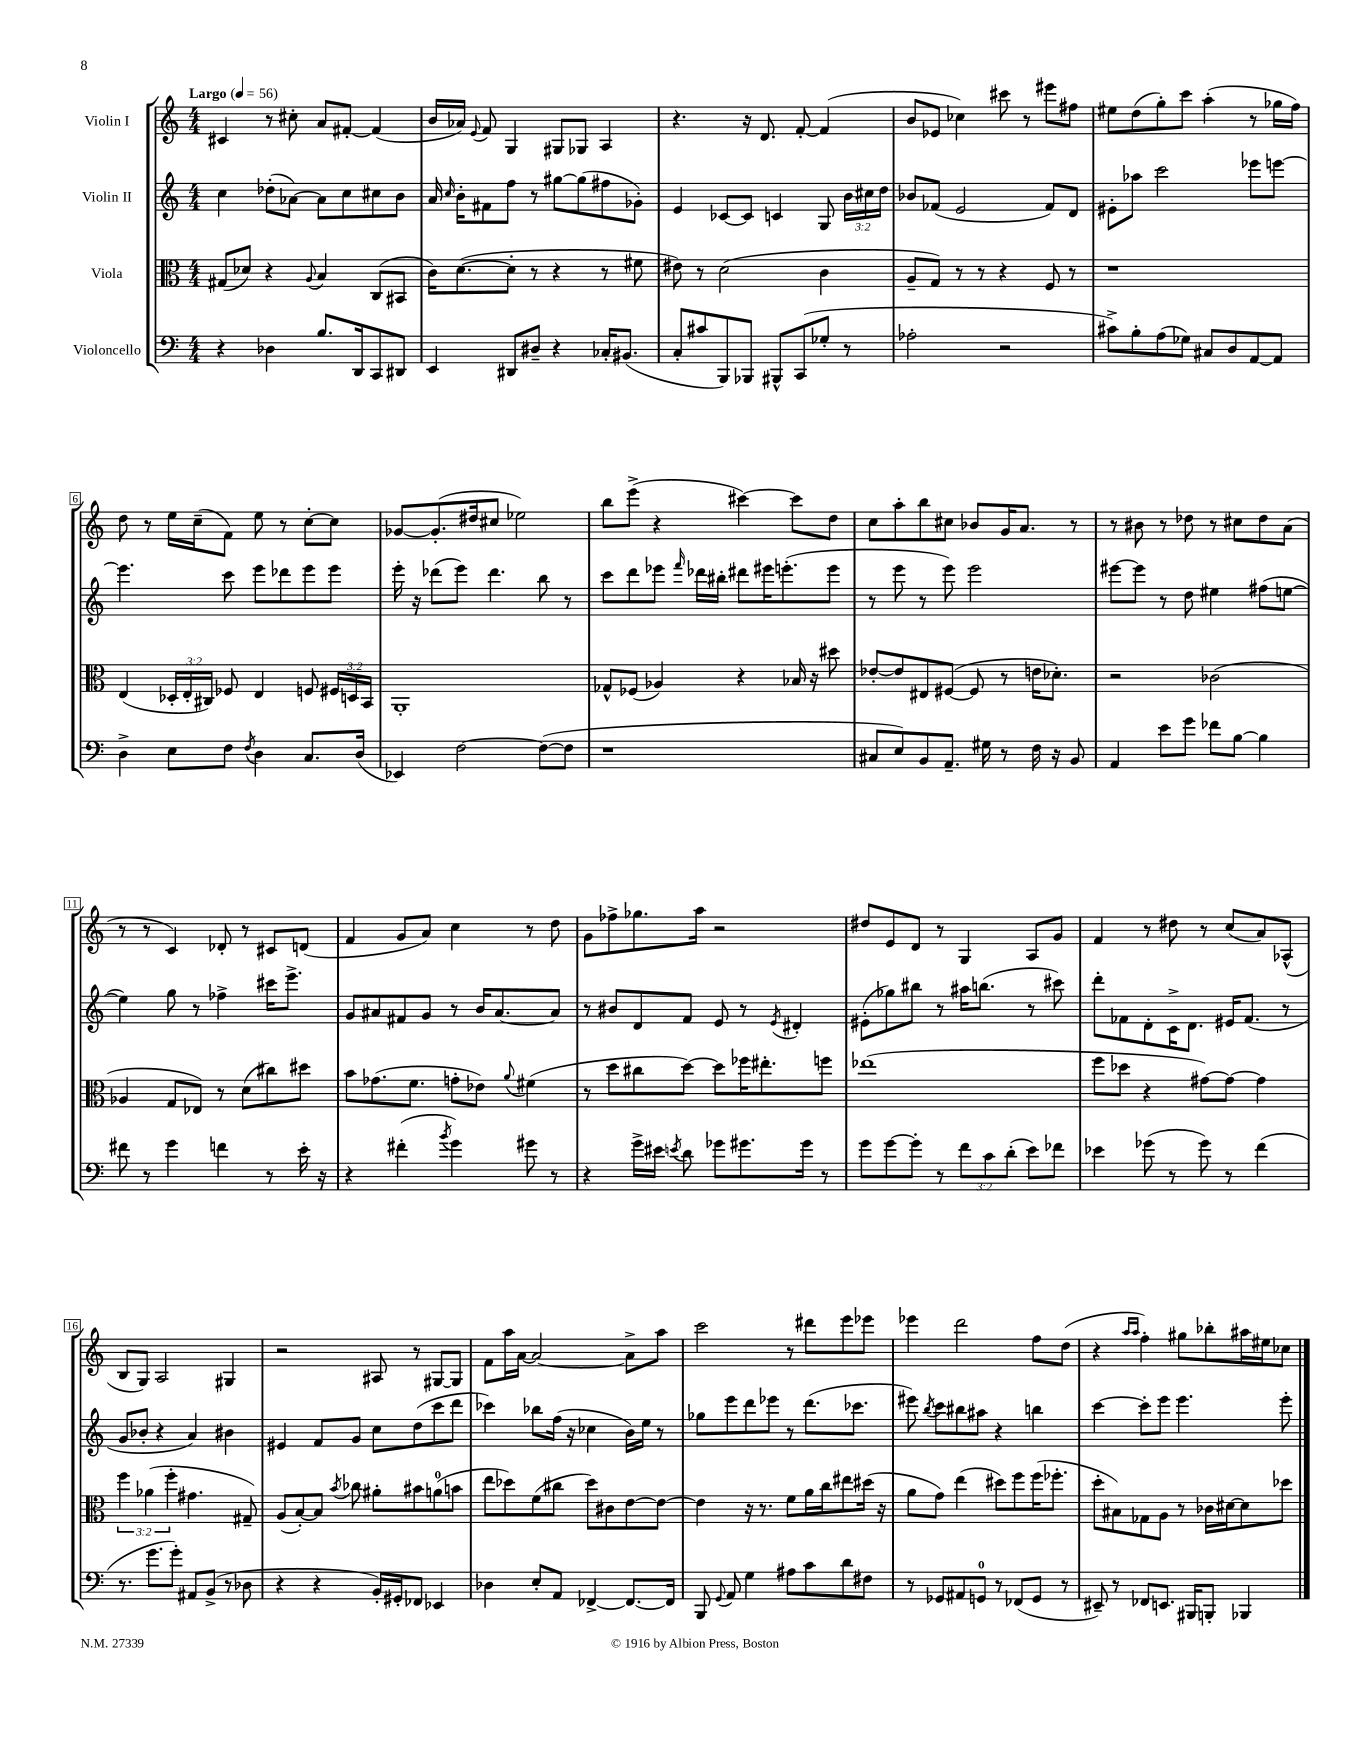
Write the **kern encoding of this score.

**kern	**kern	**kern	**kern
*part4	*part3	*part2	*part1
*staff4	*staff3	*staff2	*staff1
*I"Violoncello	*I"Viola	*I"Violin II	*I"Violin I
*clefF4	*clefC3	*clefG2	*clefG2
*k[]	*k[]	*k[]	*k[]
*M4/4	*M4/4	*M4/4	*M4/4
*MM56	*MM56	*MM56	*MM56
=1	=1	=1	=1
!	!	!	!LO:TX:a:B:t=Largo
4r	(8G#X/L	4cc\	4c#X/
.	8d-X/J)	.	.
4D-X\	4r	(8dd-X'\L	8r
.	.	[8a-X\J)	8cc#X'\
.	8qqA/	.	.
8.B/L	4B/	8a-\L]	8a/L
.	.	8cc\	[8f#X'/J
16DD/k	.	.	.
8CC/	(8C/L	8cc#X\	(4f#/]
8DD#X/J	8BB#X/J	8b\J	.
=2	=2	=2	=2
4EE/	16c\KL)	16a/	16b/LL
.	.	16qqcc/	.
.	([8.d\	16b'\KL	16a-X/JJ)
.	.	.	8qqe/
.	.	8f#X\	8f/
8DD#X/L	8d'\J]	8ff\J	4G/
8D#X~/J	8r	8r	.
4r	4r	[8gg#X\L	8G#X/L
.	.	(8gg#\]	8G-X/J
16C-X'/KL	8r	8ff#X\	4A/
(8.BB#X/J	.	.	.
.	8f#X\	8g-X'\J)	.
=3	=3	=3	=3
8C'/L	8e#X\)	4e/	4.r
8c#X/	8r	.	.
8BBB/)	(2d\	[8c-X/L	.
8BBB-X/J	.	8c-/J]	16r
.	.	.	8.d/
8BBB#X^^/L	.	4cn/	.
(8CC/	.	.	[8f'/
8G-X'/J	4c\	8G/	(4f/]
8r	.	24b\LL	.
.	.	24cc#X\	.
.	.	24dd\JJ	.
=4	=4	=4	=4
2A-X'\	8A~/L	8b-X/L	8b/L
.	8G/J)	(8f-X/J	8e-X/J
.	8r	2e/	4cc-X\)
.	8r	.	.
2r	4r	.	8ccc#X\
.	.	.	8r
.	8F/	8f-/L)	8eee#X\L
.	8r	8d/J	8ff#X\J
=5	=5	=5	=5
8c#X^\L)	1r	8e#X'\L	8ee#X\L
8B'\	.	8aa-X\J	(8dd\
(8A\	.	2ccc\	8gg'\)
8G-X\J)	.	.	8ccc\J
8C#X/L	.	.	(4aa'\
8D/	.	.	.
[8AA/	.	8eee-X\L	8r
8AA/J]	.	[8eeen\J	16gg-X\LL
.	.	.	16ff\JJ)
!!LO:LB:g=z
=6	=6	=6	=6
4D^\	(4E/	4.eee\]	8dd\
.	.	.	8r
8E\L	24D-X'/LL	.	16ee\LL
.	24E'/	.	.
.	.	.	(16cc~\J
.	24C#X/JJ)	.	.
8F\J	8F-X/	8ccc\	8f\J)
8qF/	.	.	.
4D\	4E/	8eee\L	8ee\
.	.	8ddd-X\	8r
8.C/L	8Fn/	8eee\	[8cc'\L
.	24F#X/LL	8eee\J	8cc\J]
.	24Dn/	.	.
(16D/Jk	.	.	.
.	24BB/JJ	.	.
=7	=7	=7	=7
4EE-X/)	1AA'	16eee'\	[8g-X/L
.	.	16r	.
.	.	(8ddd-X\L	(8.g-'/]
[2F\	.	8eee\J)	.
.	.	.	16dd#X/k
.	.	4.ddd-\	8cc#X/J
.	.	.	2ee-X\)
(8F\L_	.	8bb\	.
8F\J]	.	8r	.
=8	=8	=8	=8
1r	8G-X^^/L	8ccc\L	8bb\L
.	(8F-X/J	8ddd\	(8eee^\J
.	4A-X/)	8eee-X\J	4r
.	.	16qqfff/	.
.	.	16ddd-X\LL	.
.	.	16bb#X'\JJ	.
.	4r	8ddd#X\L	[4ccc#X\)
.	.	16eee#X\K	.
.	.	(8.eeen'\	.
.	16B-X/	.	8ccc#\L]
.	16r	.	.
.	8dd#X\	8eee\J	8dd\J
=9	=9	=9	=9
8C#X/L	[8e-X'/L	8r	8cc\L
8E/)	8e-/]	8eee\	8aa'\
8BB/	8E#X/	8r	8bb\
8.AA~/J	([8F#X/J	8eee\)	8cc#X\J
.	8F#/]	2eee\	8b-X/L
16G#X\	.	.	.
8r	8r	.	16g/K
.	.	.	8.a/J
16F\	16en\KL	.	.
16r	8.d-X'\J)	.	.
8BB/	.	.	8r
=10	=10	=10	=10
4AA/	2r	[8eee#X\L	8r
.	.	8eee#\J]	8b#X\
8e\L	.	8r	8r
8g\J	.	8dd\	8dd-X\
8f-X\L	(2c-X\	4ee#X\	8r
[8B\J	.	.	8cc#X\L
4B\]	.	(8ff#X\L	8dd-\
.	.	[8een\J	(8a\J
!!LO:LB:g=z
=11	=11	=11	=11
8f#X\	4A-X/	4ee\])	8r
8r	.	.	8r
4g\	8G/L	8gg\	4c/)
.	8E-X/J)	8r	.
4fn\	8r	4ff-X^\	8d-X'/
.	(8d\L	.	8r
8r	8cc#X\)	16ccc#X\KL	8c#X/L
.	.	8.eee^\J	.
16e'\	8dd#X\J	.	(8dn/J
16r	.	.	.
=12	=12	=12	=12
4r	8b\L	8g/L	4f/
.	(8.g-X\	8a#X/	.
(4f#X'\	.	8f#X/	8g/L
.	8.f\J	.	.
.	.	8g/J	8a/J)
8qb/	.	.	.
4g\)	8gn'\L	8r	4cc\
.	8e-X\J)	16b/KL	.
.	.	[8.a#/	.
.	8qqa/	.	.
8g#X\	(4f#X\	.	8r
8r	.	8a#/J]	8dd\
=13	=13	=13	=13
4r	8r	8r	8g\L
.	8dd\L	8b#X/L	8ff-X^\
16g^\LL	8cc#X\	8d/	8.gg-X\
16e#X\JJ	.	.	.
8qen/	.	.	.
8d\	[8dd\J)	8f/J	.
.	.	.	16aa\Jk
8g-X\L	8dd\L]	8e/	2r
8.g#X\	16ff-X\K	8r	.
.	8.ee#X'\	.	.
.	.	8qe/	.
.	.	4d#X'/	.
16g#\Jk	.	.	.
8r	8ffn\J	.	.
=14	=14	=14	=14
8g\L	(1ee-X	(8e#X'\L	8dd#X/L
[8g\	.	8gg-X\)	8e/
8g'\J]	.	8bb#X\J	8d/J
8r	.	8r	8r
12f\L	.	16aa#X\KL	4G/
.	.	(8.bbn\J	.
12c\	.	.	.
(12d'\J	.	.	.
8e\L)	.	8r	8A/L
8f-X\J	.	8ccc#X\)	8g/J
=15	=15	=15	=15
4e-X\	8ff\L	8ddd'\L	4f/
.	8dd-X\J	8f-X\	.
(8g-X\	4r	8d'\	8r
8r	.	16c^\K	8dd#X\
.	.	8.d\J	.
8g-\)	[8g#X\L)	.	8r
8r	8g#\J_	16e#X/KL	(8cc/L
.	.	(8.f-/J	.
(4f\	4g#\]	.	8a/)
.	.	8r	(8A-X^^/J
!!LO:LB:g=z
=16	=16	=16	=16
8.r	6ff\	8g/L	8B/L
.	.	8b-X'/J	8G/J)
.	(6a-X\	.	.
8.g\L	.	.	.
.	.	4r	2A/
.	6ff'\	.	.
8g'\J)	.	.	.
8AA#X/L	4.g#X\	4a/)	.
(8BB^/J	.	.	.
8r	.	4b#X\	4G#X/
8D-X\	8G#X~/)	.	.
=17	=17	=17	=17
4r	(8A/L	4e#X/	2r
.	[8B'/)	.	.
4r	8B/J]	8f/L	.
.	8qb/	.	.
.	8cc-X\	8g/J	.
16BB'/LL)	8a#X'\L	8cc\L	8A#X/
16GG#X'/J	.	.	.
8FF-X/J	8b#X\	(8dd\	8r
4EE-X/	(8an\	8ccc\	[8G#X/L
.	8bn\J	8ddd\J	8G#/J]
=18	=18	=18	=18
4D-X\	8ee\L	4ccc-X\)	8f\L
.	8dd-X\)	.	16aa\L
.	.	.	[16a\JJ
8E'/L	(8f\	8bb-X\L	2a/_
8AA/J	8cc#X\J	(16ff\Jk	.
.	.	16r	.
[4FF-X^/	8dd-\L)	4cc-X\	.
.	8c#X\	.	.
8.FF-/L_	[8e\	16b\LL)	8a^\L]
.	.	16ee\JJ	.
.	8e\J_	8r	8aa\J
16FF-/Jk]	.	.	.
=19	=19	=19	=19
8BBB/	4e\]	8gg-X\L	2ccc\
8qqGG/	.	.	.
8AA/	.	8eee\	.
4G\	16r	8ddd\	.
.	8.r	.	.
.	.	8eee-X\J	.
8A#X\L	8f\L	8r	8r
8c\	16a\L	(8.ddd\L	8ddd#X\L
.	16cc\J	.	.
8d\	8ee#X\	.	8eee\
.	.	8.ccc-X\J	.
8F#X\J	(16dd#X\Jk	.	8eee-X\J
.	16r	.	.
=20	=20	=20	=20
8r	8a\L	8eee#X\)	4eee-X\
.	.	8qbb/	.
8GG-X/L	8g\J)	8ccc\L	.
8AA#X/	(4ee\	8bb#X\	2ddd\
8GGn/J	.	8aa#X\J	.
8r	8dd#X\L)	4r	.
(8FF-X/L	8ff\	.	.
8GG/J	(16ff\K	4bbn\	8ff\L
.	8.ff-X'\J	.	.
8r	.	.	(8dd\J
=21	=21	=21	=21
8EE#X~/)	8dd'\L	[4ccc\	4r
8r	8B#X\)	.	.
.	.	.	16qqaa/LL
.	.	.	16qqaa/JJ
8FF-X/L	8G-X\	8ccc'\L]	4ff'\)
8.EEn/J	8A\J	8eee\J	.
.	8r	4.eee\	8gg#X\L
16BBB#X/KL	.	.	.
8BBBn'/J	16c-X\LL	.	8bb-X'\
.	[16d#X\J	.	.
4BBB-X/	8d#\]	.	16aa#X\L
.	.	.	16ee#X\J
.	8dd-X\J	8eee'\	8cc-X\J
==	==	==	==
*-	*-	*-	*-
